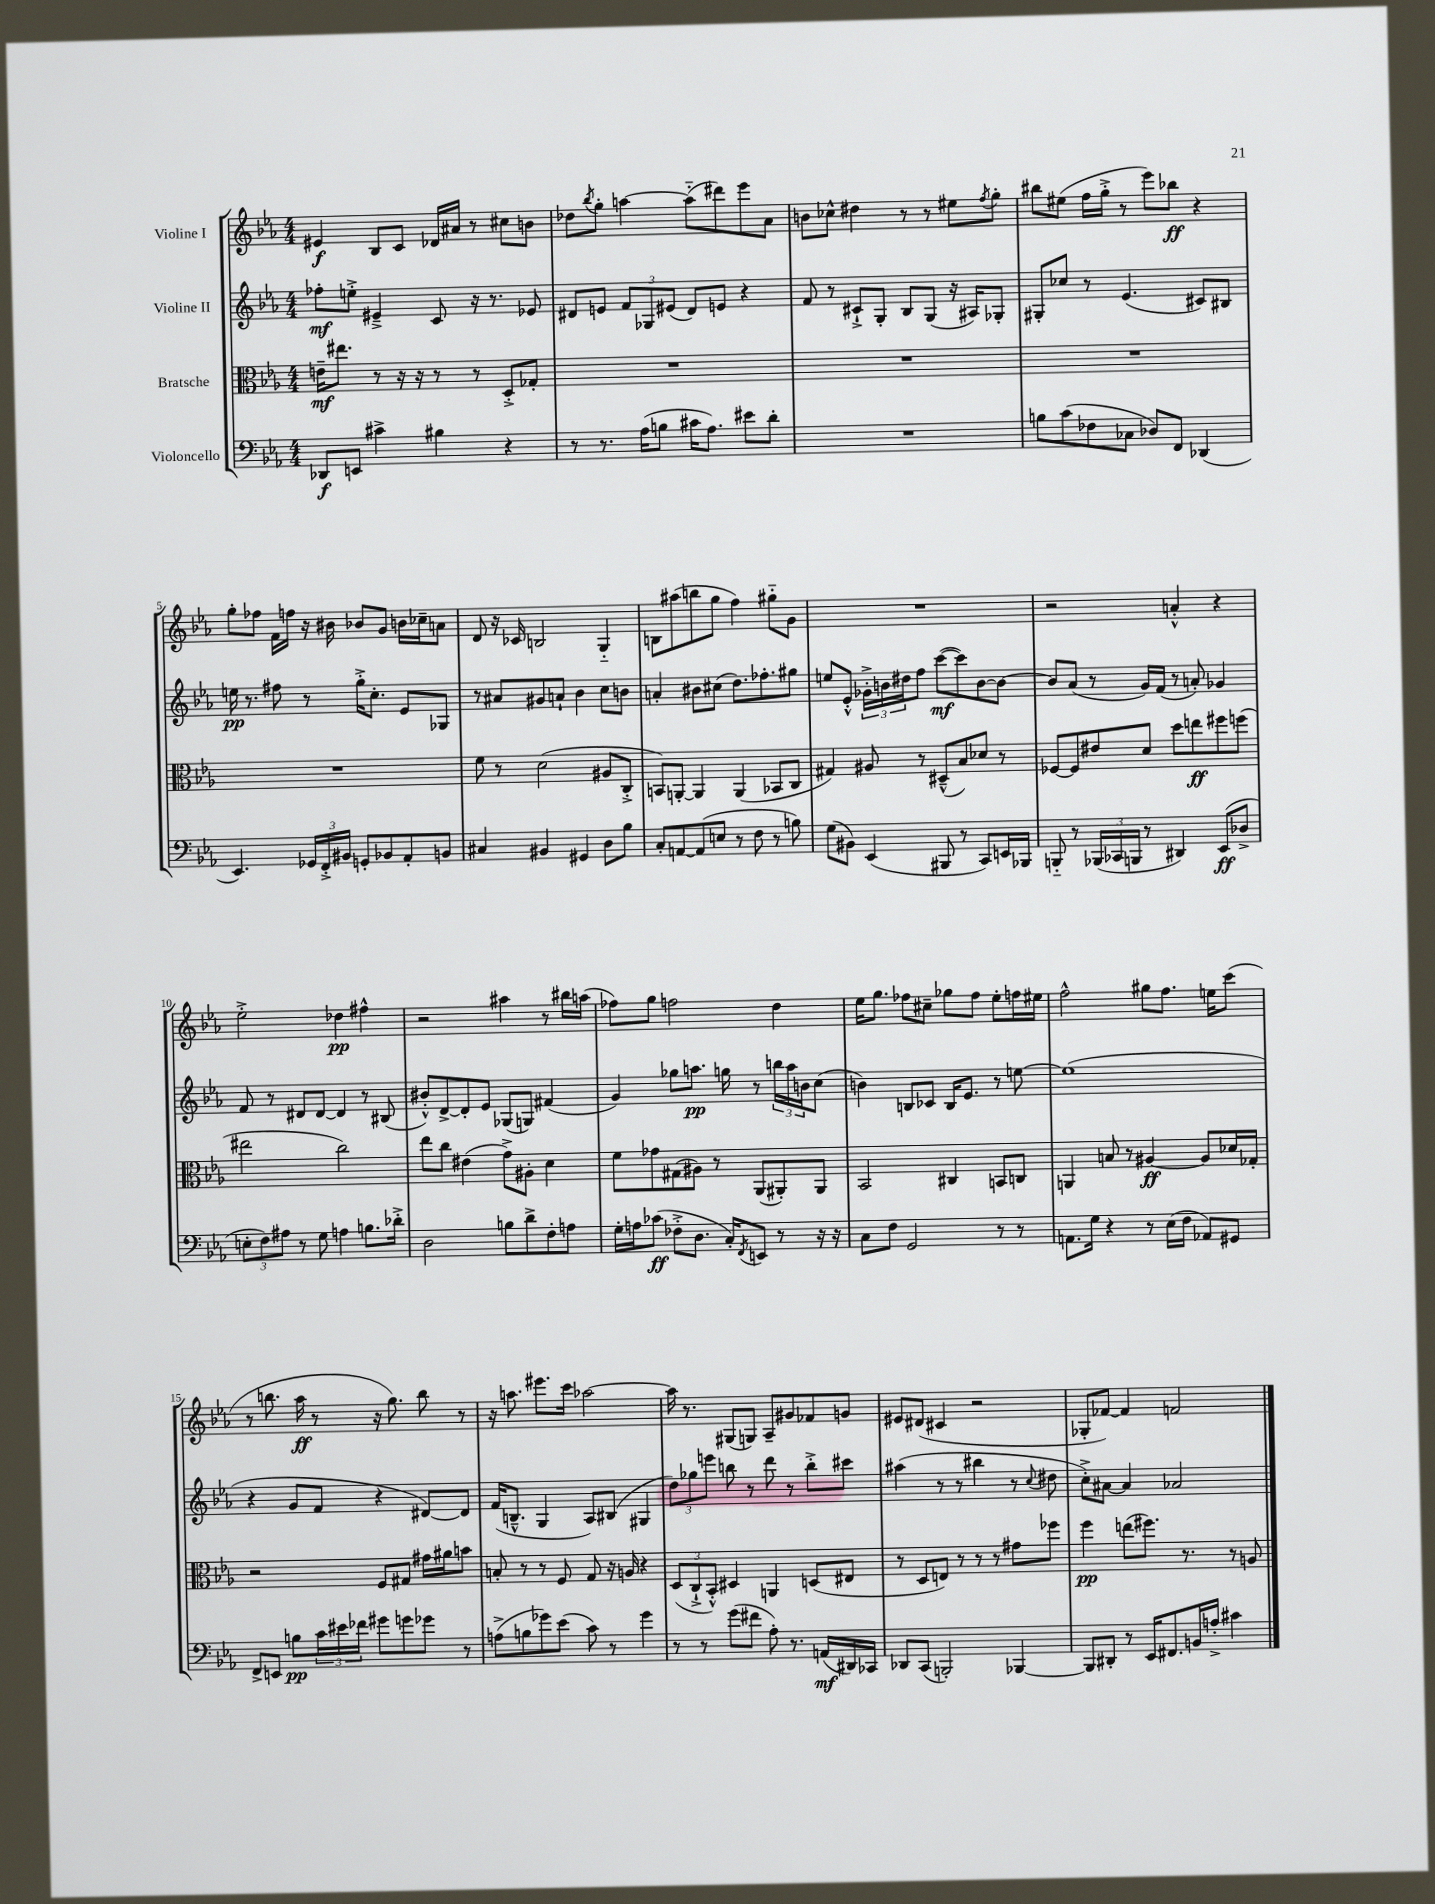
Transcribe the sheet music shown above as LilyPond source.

<<
\new StaffGroup <<
\new Staff = "s0" \with { instrumentName = "Violine I" } {
    \clef treble \key ees \major \numericTimeSignature \time 4/4
    eis'4\f bes8 c'8 des'16 ais'16 r8 cis''8 b'8 |
    des''8 \acciaccatura { bes''8 } g''8-. a''4~ a''8-_( dis'''8) ees'''8 aes'8 |
    b'8 ces''8-^ dis''4 r8 r8 eis''8 \acciaccatura { f''8 } g''8-. |
    bis''8 eis''8( f''16 g''16-.-> r8 ees'''8) bes''8\ff r4 |
    g''8-. fes''8 f'16 f''16 r16 bis'16 bes'8 g'8 b'16 ces''16-- a'8 |
    d'8 r16 ces'16 b2 g4-_ |
    b8 ais''8( b''8 g''8 f''4) gis''8-_ g'8 |
    R1 |
    r2 a'4-.-^ r4 |
    ees''2-.-> des''4\pp fis''4-^ |
    r2 ais''4 r8 bis''16 a''16( |
    fes''8) g''8 f''2 d''4 |
    ees''16 g''8. fes''8 cis''8-- ges''8 fes''8 ees''8-. f''16 eis''16 |
    f''2-^ gis''8 f''8. e''16 c'''8( |
    r8 b''8. aes''16\ff r8 r16 g''8.) b''8 r8 |
    r16 a''8. eis'''8. c'''16 aes''2~ |
    aes''16 r8. gis8( g8) aes8-- gis'8 fes'8 g'8 |
    eis'8 dis'8( cis'4 r2 |
    ges8-. fes'8~) fes'4 f'2 \bar "|." |
}
\new Staff = "s1" \with { instrumentName = "Violine II" } {
    \clef treble \key ees \major \numericTimeSignature \time 4/4
    fes''8-.\mf e''8-.-> eis'4---> c'8 r16 r8. ees'8 |
    dis'8 e'8 \tuplet 3/2 { f'8 ges8 eis'8( } dis'8) e'8 r4 |
    f'8 r8 cis'8-!-> g8-. bes8 g8( r16 ais16) ges8-. |
    gis8-. ces''8 r8 ees'4.( cis'8) bis8 |
    e''16\pp r8. fis''8 r8 g''16-.-> c''8.-. ees'8 ges8 |
    r8 ais'8 gis'8 a'8-! bes'4 c''8 b'8 |
    a'4-. bis'8 cis''8( d''8.) fes''8.-. gis''8 |
    e''8 ees'8-.-^ \tuplet 3/2 { ges'16-.-> b'16 dis''16 } f''8 c'''8~\mf( c'''8) b'8~ b'8~ |
    b'8 aes'8( r8 g'16) f'16( r8 a'8-.) ges'4 |
    f'8 r8 dis'8 dis'8~ dis'4 r8 bis8( |
    bis'8-.-^) d'8~-> d'8-. ees'8 ges8( g8) fis'4( |
    g'4) ges''8 a''8.\pp g''16 r8 \tuplet 3/2 { b''16 a''16 b'16 } c''8( |
    b'4) b8 ces'8 b16 ees'8. r8 e''8~ |
    e''1( |
    r4 g'8 f'8 r4 dis'8~) dis'8 |
    f'16( b8.---^ g4 aes8) bis8( gis4 |
    \tuplet 3/2 { d''8) ges''8 e'''8 } b''8 r8 d'''8 r8 b''8-.-> cis'''8 |
    ais''4( r8 r8 bis''4 r8 \appoggiatura { c''8 } dis''8 |
    c''8-.->) ais'8~ ais'4 aes'2 \bar "|." |
}
\new Staff = "s2" \with { instrumentName = "Bratsche" } {
    \clef alto \key ees \major \numericTimeSignature \time 4/4
    e'16--\mf eis''8. r8 r16 r16 r8 r8 d8-.-> ges8-. |
    R1 |
    R1 |
    R1 |
    R1 |
    f'8 r8 d'2( ais8 c8-.-> |
    b,8) a,8~-. a,4 a,4( bes,8 c8 |
    gis4) ais8 r8 dis8---^( bes8) des'8 r8 |
    fes8~ fes8 eis'8 d'8 d''8 e''8\ff fis''8 f''8( |
    eis''2 c''2) |
    ees''8 c''8 eis'4( g'8->) ais8-. d'4 |
    f'8 ges'8 gis8( ais8) r8 aes,8( ais,8-.) ais,8 |
    bes,2 cis4 b,8 c8 |
    a,4 b8 r8 ais4~\ff ais8 des'16 ges16-. |
    r2 f8 gis8 gis'16 ais'16 b'8 |
    b8-. r8 r8 f8 g8 r16 a16 r4 |
    \tuplet 3/2 { d8( c8-!-> bes,8-.-^) } dis4 a,4 d8( eis8 |
    r8 d8 e8) r8 r8 r8 gis'8 fes''8 |
    f''4\pp e''8( fis''8.) r8. r8 a8 \bar "|." |
}
\new Staff = "s3" \with { instrumentName = "Violoncello" } {
    \clef bass \key ees \major \numericTimeSignature \time 4/4
    des,8\f e,8 cis'4-> bis4 r4 |
    r8 r8. aes16( b8 cis'16 aes8.) eis'8 d'8-. |
    R1 |
    b8 c'8( fes8 ces8 des8) f,8 des,4( |
    ees,4.) \tuplet 3/2 { ges,16 f,16-.-> bis,16 } g,8-. bes,8 aes,8-. b,8 |
    cis4 bis,4 gis,4 d8 bes8 |
    c8-. a,8~ a,8( e8 r8 f8 r8 b8) |
    g8( bis,8) ees,4( bis,,8 r8 c,8) e,16 bes,,16 |
    b,,8-_ r8 \tuplet 3/2 { bes,,16( ces,16 b,,16 } r8 dis,4) ees,8\ff( des8-> |
    \tuplet 3/2 { e8-. f8) ais8 } r8 g8 a4 b8. des'16-.-> |
    d2 b8 d'8-> f8-. a8 |
    g16-. a16 ces'8\ff( fes8-.-> d8. c16-.) \acciaccatura { f,8 } e,8 r8 r16 r16 |
    c8 f8 g,2 r8 r8 |
    a,8. g16 r4 r8 ees16( f16 aes,8) gis,8 |
    f,8-> e,8 b8\pp \tuplet 3/2 { c'16 eis'16 fes'16 } gis'8 g'8 ges'8 r8 |
    a8->( b8 ges'8) ees'8( c'8) r8 ges'4 |
    r8 r8 g'8( fis'8 aes8-.) r8. a,16\mf( dis,16) ces,16 |
    des,8 c,8( b,,2-.) bes,,4~ |
    bes,,8 dis,8-. r8 ees,16 fis,8. b,16 a16-.-> cis'4 \bar "|." |
}
>>
>>
